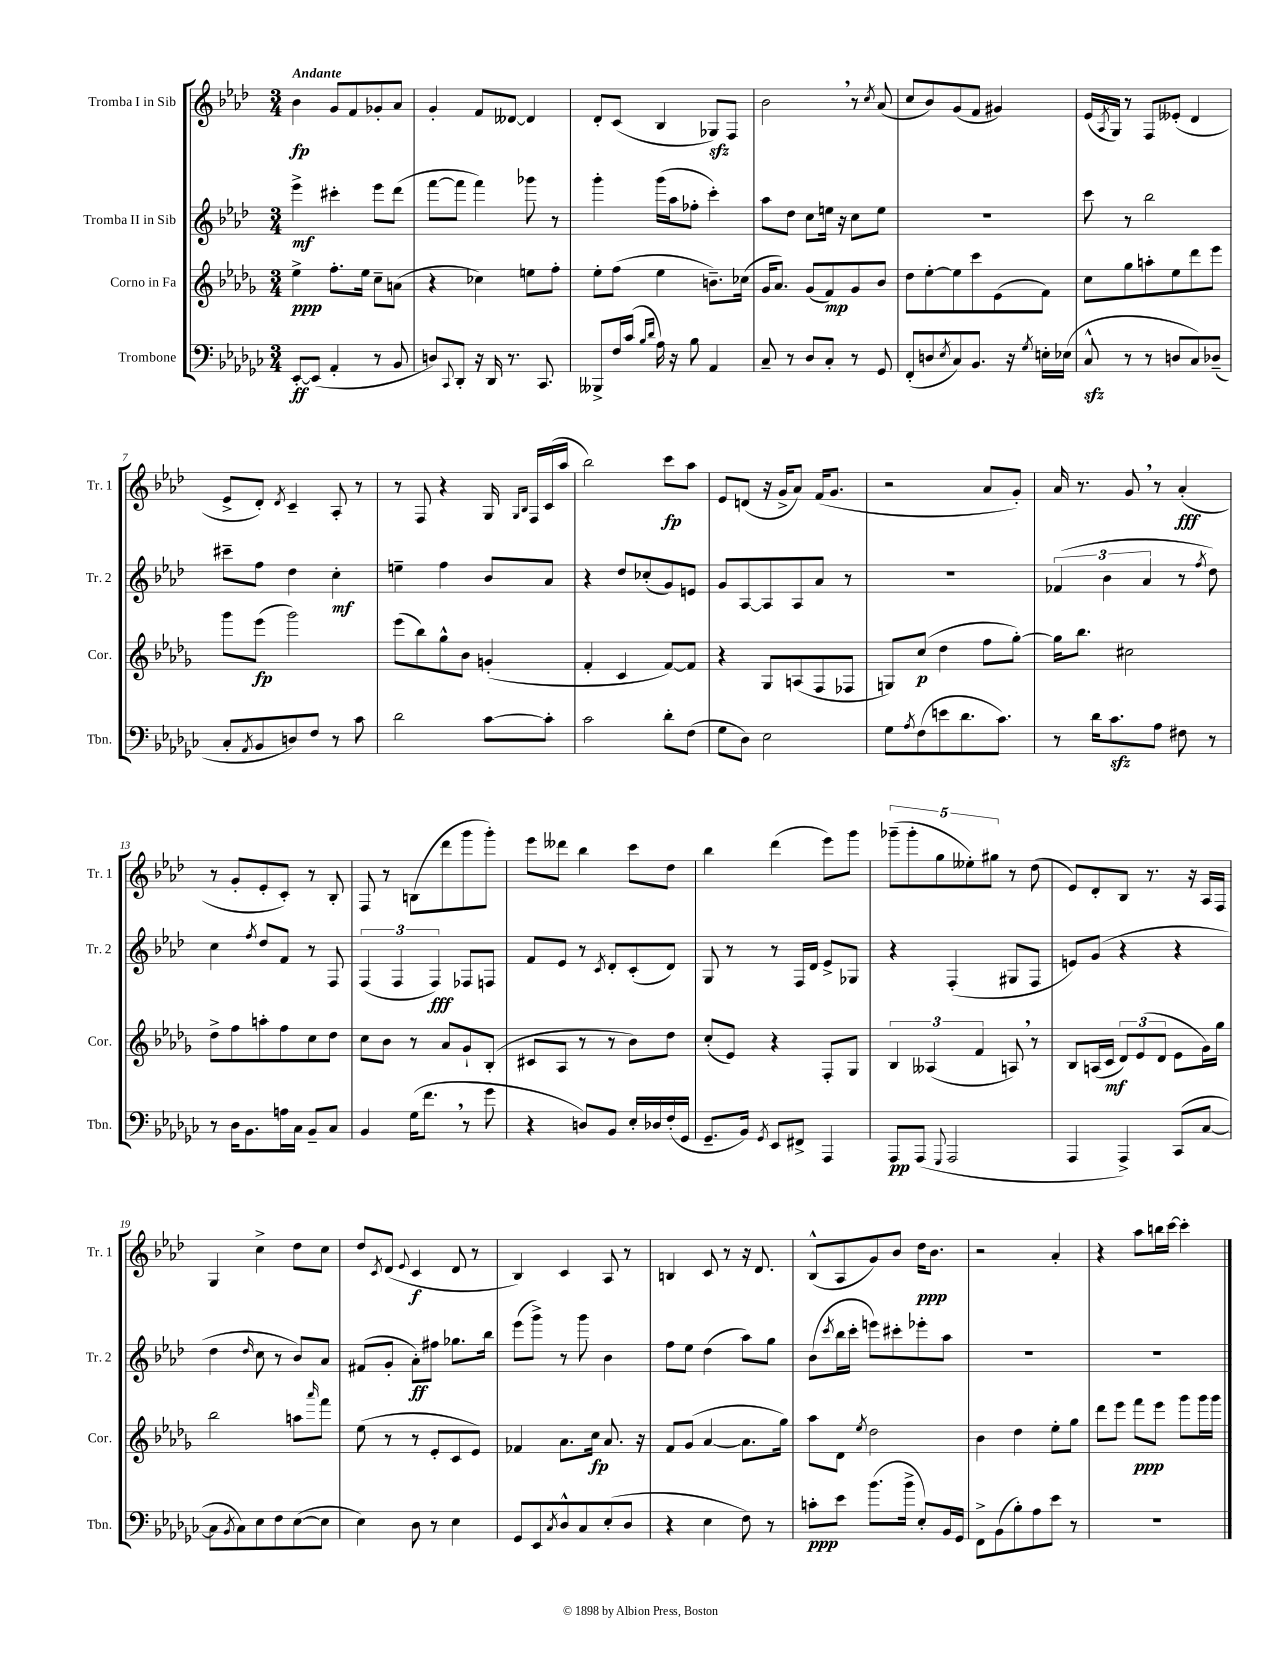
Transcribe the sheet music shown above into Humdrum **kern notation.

**kern	**kern	**kern	**kern
*staff4	*staff3	*staff2	*staff1
*clefF4	*clefG2	*clefG2	*clefG2
*k[b-e-a-d-g-c-]	*k[b-e-a-d-g-]	*k[b-e-a-d-]	*k[b-e-a-d-]
*M3/4	*M3/4	*M3/4	*M3/4
[8EE-'/L	4ee-^\	4eee-^\	4b-\
(8EE-/]J	.	.	.
4AA-'/	8.ff'\L	4ccc#'\	8g/L
.	.	.	8f/
.	16ee-\Jk	.	.
8r	8cc~\L	8eee-\L	8g-'/
8BB-/	(8a\J	(8ddd-\J	8a-/J
=	=	=	=
8D/L)	4r	[8fff\L	4g'/
8qqCC-/	.	.	.
8DD-'/J	.	8fff\]J	.
16r	4cc-\)	4fff\)	8f/L
16DD-/	.	.	.
8.r	.	.	[8d--/J
.	8ee\L	8ggg-\	4d--/]
8.CC-/	.	.	.
.	8ff'\J	8r	.
=	=	=	=
8BBB--^/L	8ee-'\L	4ggg'\	8d-'/L
16F/L	(8ff\J	.	(8c/J
(16c-/JJ	.	.	.
16qqB-/LL	.	.	.
16qqd-/JJ	.	.	.
16A-\)	4ee-\	(16ggg\LL	4B-/
16r	.	16aa-\J	.
8B-\	.	8ff-'\J	.
4AA-/	8.b~\L)	4ccc'\)	8G-/L)
.	.	.	8F/J
.	(16cc-\Jk	.	.
=	=	=	=
8C-~/	16g-/LK	8aa-\L	2b-\
.	8.a-/J)	.	.
8r	.	8dd-\J	.
8D-/L	(8g-/L	8cc\L	.
8C-'/J	8f/)	16ee\Jk	.
.	.	16r	.
8r	8g-/	8cc\L	8r
.	.	.	8qcc/
8GG-/	8b-/J	8ee\J	(8a-/
=	=	=	=
(8FF'/L	8dd-\L	2.r	8cc/L
8D/	[8ee-'\	.	8b-/)
8qE-/	.	.	.
8C-/)	8ee-\]	.	(8g/
8.BB-/J	8ccc\	.	8f/J
.	(8e-\	.	4g#/)
16r	.	.	.
8qG-/	.	.	.
16E'\LL	8f\J)	.	.
(16E-\JJ	.	.	.
=	=	=	=
8C-^^/	8cc\L	8ccc\	(16e-/LL
.	.	.	8qA-/
.	.	.	16G/JJ)
8r	8gg-\	8r	8r
8r	8aa'\	2bb-\	8F/L
8D/L	8ee-\	.	(8e--'/J
8C-/)	8ddd-\	.	4d-/
(8D-~/J	8eee-\J	.	.
=	=	=	=
8C-'/L	8ggg-\L	8ccc#~\L	8e-^/L
8qAA-/	.	.	.
8BB-/	(8eee-\J	8ff\J	8d-'/J)
.	.	.	8qd-/
8D/)	2ggg-\)	4dd-\	4c~/
8F/J	.	.	.
8r	.	4cc'\	8A-'/
8c-\	.	.	8r
=	=	=	=
2d-\	(8eee-\L	4ee~\	8r
.	8bb-\)	.	8F/
.	8gg-^^\	4ff\	4r
.	8b-\J	.	.
[8c-\L	(4g'/	8b-/L	16G/
.	.	.	16qqG/LL
.	.	.	16qqB-/JJ
.	.	.	16F/LL
8c-'\]J	.	8a-/J	(16c/
.	.	.	16aa-/JJ
=	=	=	=
2c-\	4f'/	4r	2bb-\)
.	4c/	8dd-/L	.
.	.	(8cc-'/	.
8d-'\L	[8f/L)	8g/)	8ccc\L
(8F\J	8f/]J	8e/J	8aa-\J
=	=	=	=
8G-\L	4r	8g/L	8e-/L
8D-\J)	.	[8A-/	(8d/J
2E-\	8G-/L	8A-/]	16r
.	.	.	16g^/LK
.	(8A/	8A-/	8a-/J)
.	8F/	8a-/J	(16f/LK
.	.	.	8.g/J
.	8F-/J	8r	.
=	=	=	=
8G-\L	8G/L)	2.r	2r
8qA-/	.	.	.
(8F\	(8cc/J	.	.
8e\	4dd-\	.	.
8.d-\	.	.	.
.	8ff\L	.	8a-/L
8.c-\J)	.	.	.
.	[8gg-'\J)	.	8g'/J)
=	=	=	=
8r	16gg-\]LK	(6f-/	16a-/
.	8.bb-\J	.	8.r
16d-\LK	.	.	.
.	.	6b-\	.
8.c-\	.	.	.
.	2cc#\	.	8g/
.	.	6a-/	.
8A-\J	.	.	8r
8F#\	.	8r	(4a-'/
.	.	8qff/	.
8r	.	8dd-\)	.
=	=	=	=
8r	8dd-^\L	4cc\	8r
16D-\LK	8ff\	.	8g'/L
8.BB-\	.	.	.
.	.	8qff/	.
.	8aa'\	8dd-/L	8e-'/
16A\L	8ff\	8f/J	8c'/J)
16C-\JJ	.	.	.
8BB-~/L	8cc\	8r	8r
8C-/J	8dd-\J	8F/	8B-'/
=	=	=	=
4BB-/	8cc\L	(6F/	8F/
.	8b-\J	.	8r
.	.	6F/	.
(16G-\LK	8r	.	(8B\L
8.f\J	.	.	.
.	.	6F/)	.
.	8a-/L	.	8ddd-\
8r	8g-`/	8F-/L	8ggg\
8g-\	(8B-'/J	8F/J	8ggg'\J)
=	=	=	=
4r	8c#/L	8f/L	8eee-\L
.	8A-/J	8e-/J	8ddd--\J
8D/L)	8r	8r	4bb-\
.	.	8qc/	.
8BB-/J	8r	8d-'/L	.
16E-'/LL	8b-\L)	(8c'/	8ccc\L
16D-/	.	.	.
(16F'/	8dd-\J	8d-/J)	8dd-\J
16GG-/JJ	.	.	.
=	=	=	=
8.GG-~/L	(8cc'/L	8G/	4bb-\
.	8e-/J)	8r	.
16BB-/Jk)	.	.	.
8qGG-/	.	.	.
8EE-/L	4r	8r	(4ddd-\
8FF#^/J	.	16F/LL	.
.	.	16d-/JJ	.
4AAA-/	8F'/L	8e-^/L	8eee-\L)
.	8G-/J	8G-/J	8ggg\J
=	=	=	=
8AAA-/L	6B-/	4r	(10ggg-~\L
.	.	.	10ggg-'\
(8AAA-/J	.	.	.
.	(6A--/	.	.
.	.	.	10gg\
8qqGGG-/	.	.	.
2AAA-/	.	(4F'/	.
.	.	.	10ee--'\)
.	6f/	.	.
.	.	.	10gg#\J
.	8A/)	8G#/L	8r
.	8r	8F/J	(8dd-\
=	=	=	=
4AAA-/	8B-/L	8e/L)	8e-/L)
.	(16A/L	(8g/J	8d-'/
.	16c/JJ	.	.
4AAA-^/)	12d-/L)	4r	8B-/J
.	(12e-/	.	.
.	.	.	8.r
.	12d-/J	.	.
(8CC-/L	8e-\L	4r	.
.	.	.	16r
[8C-/J	16g-\L)	.	16A-/LL
.	16gg-\JJ	.	16F/JJ
=	=	=	=
8C-\]L	2bb-\	4dd-\	4G/
8qBB-/	.	.	.
8C-\)	.	.	.
.	.	16qqdd-/	.
8E-\	.	8cc\	4cc^\
8F\	.	8r	.
([8E-\	8aa\L	8b-/L)	8dd-\L
.	16qqaaa-/	.	.
8E-\]J	8fff\J	8a-/J	8cc\J
=	=	=	=
4E-\)	(8ee-\	(8f#/L	8dd-/L
.	.	.	8qc/
.	8r	8g'/J	(8d-/J
.	.	.	8qqe-/
8D-\	8r	8a-'\L)	4c/
8r	8e-'/L	8ff#\J	.
4E-\	8c/	8.gg-\L	8d-/
.	8e-/J)	.	8r
.	.	16bb-\Jk	.
=	=	=	=
8GG-/L	4f-/	(8eee-\L	4B-/)
8EE-/	.	8ggg^\J)	.
8qC-/	.	.	.
8D-^^/	8.a-\L	8r	4c/
8C-/	.	8ggg\	.
.	16cc\Jk	.	.
(8E-'/	8.a-/	4b-\	8A-/
8D-/J	.	.	8r
.	16r	.	.
=	=	=	=
4r	8f/L	8ff\L	4B/
.	(8g-/J	8ee-\J	.
4E-\	[4a-/	(4dd-\	8c/
.	.	.	8r
8F\)	8.a-\]L	8aa-\L)	16r
.	.	.	8.d-/
8r	.	8gg\J	.
.	16gg-\Jk)	.	.
=	=	=	=
8c'\L	8aa-\L	(8b-\L	(8B-^^/L
.	.	8qccc/	.
8e-\J	8d-\J	16bb-\L	8A-/
.	.	16ccc'\JJ	.
.	8qee-/	.	.
(8.b-\L	2dd-\	8eee\L)	8g/)
.	.	8ccc#'\	8b-/J
16b-^\Jk	.	.	.
8E-'/L)	.	8eee-'\	16dd-\LK
.	.	.	8.b-\J
16BB-/L	.	8aa-\J	.
16GG-/JJ	.	.	.
=	=	=	=
8FF^\L	4b-\	2.r	2r
(8BB-\	.	.	.
8B-'\)	4dd-\	.	.
8A-\	.	.	.
8e-\J	8ee-'\L	.	4a-'/
8r	8gg-\J	.	.
=	=	=	=
2.r	8ddd-\L	2.r	4r
.	8eee-\J	.	.
.	8fff\L	.	8aa-\L
.	8eee-\J	.	16bb\L
.	.	.	[16ccc\JJ
.	8ggg-\L	.	4ccc'\]
.	16ggg-\L	.	.
.	16ggg-\JJ	.	.
==	==	==	==
*-	*-	*-	*-
